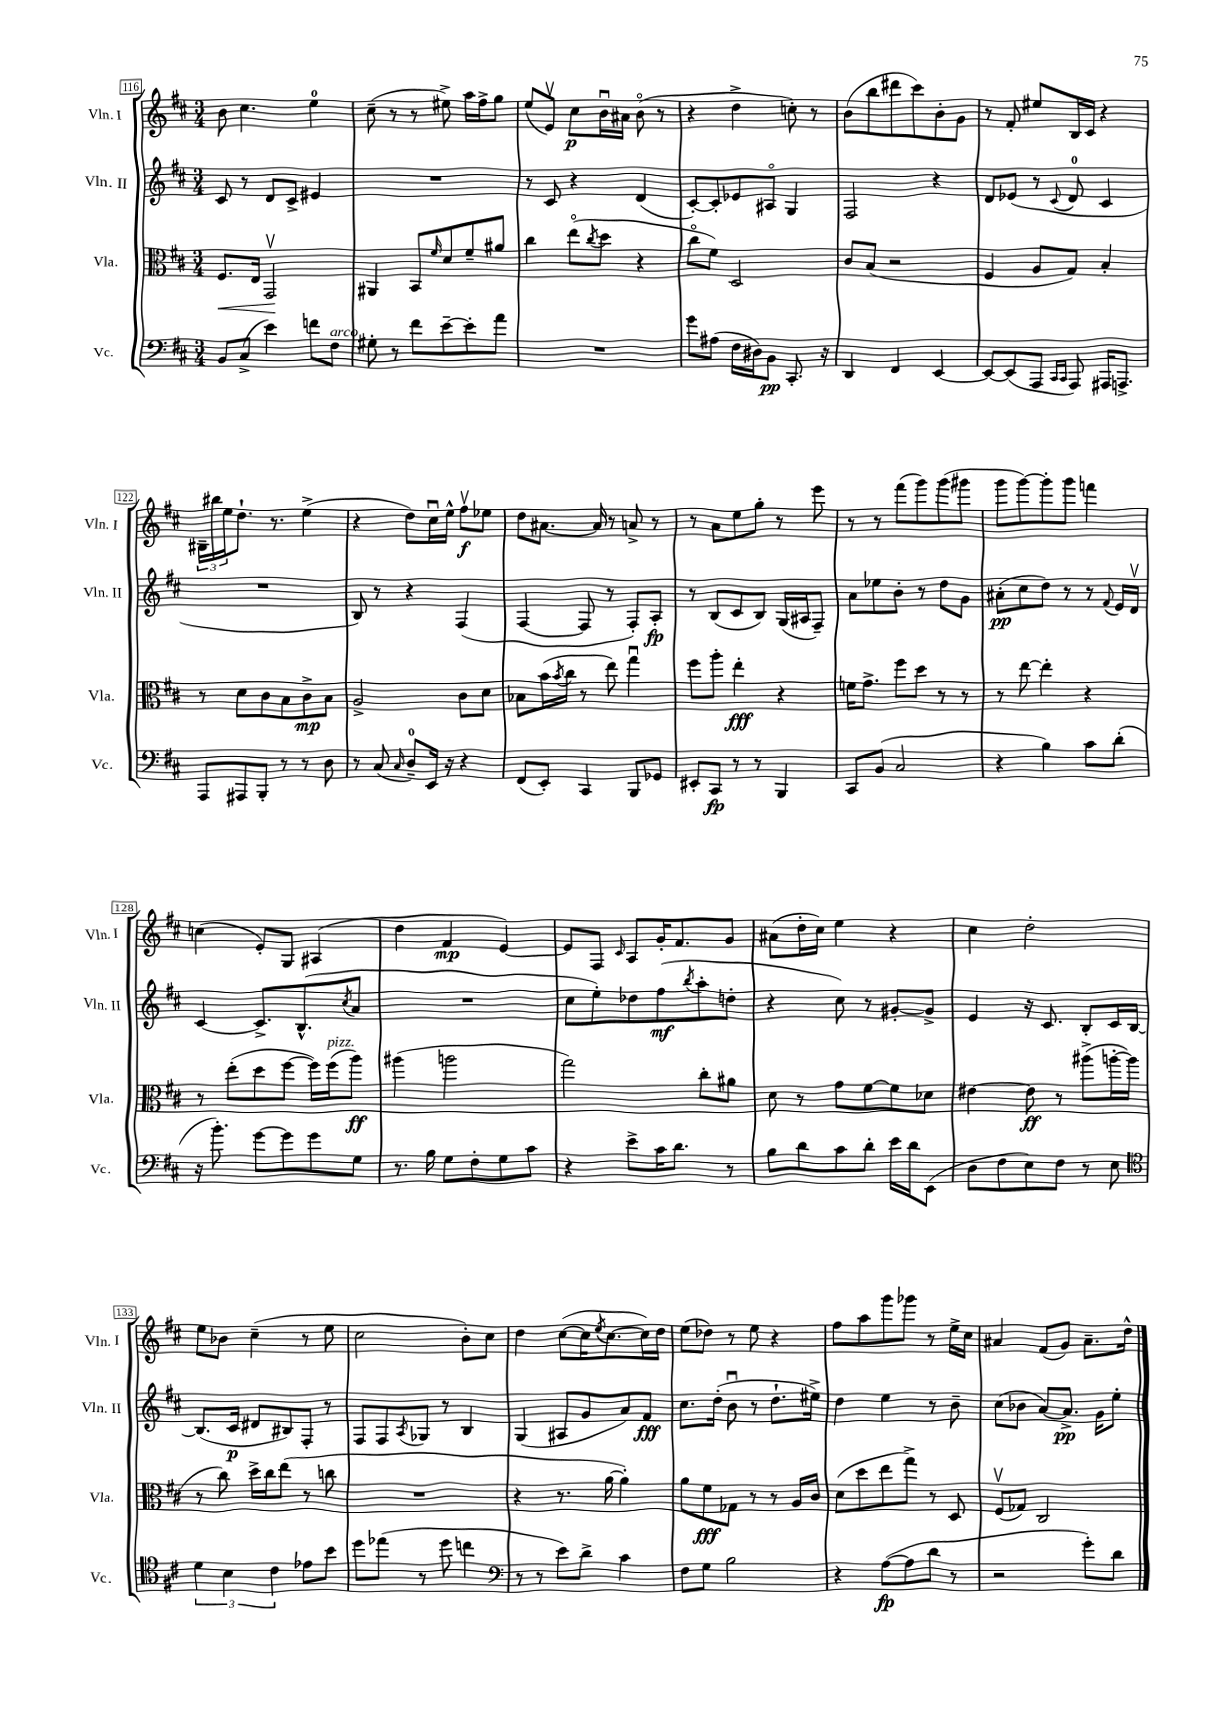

**kern	**dynam	**kern	**dynam	**kern	**dynam	**kern	**dynam
*part4	*part4	*part3	*part3	*part2	*part2	*part1	*part1
*staff4	*staff4	*staff3	*staff3	*staff2	*staff2	*staff1	*staff1
*I"Vc.	*	*I"Vla.	*	*I"Vln. II	*	*I"Vln. I	*
*I'Vc.	*	*I'Vla.	*	*I'Vln. II	*	*I'Vln. I	*
*clefF4	*	*clefC3	*	*clefG2	*	*clefG2	*
*k[f#c#]	*	*k[f#c#]	*	*k[f#c#]	*	*k[f#c#]	*
*M3/4	*	*M3/4	*	*M3/4	*	*M3/4	*
=116	=116	=116	=116	=116	=116	=116	=116
!	!	!	!LO:HP:b	!	!	!	!
8BB/L	.	8.F#/L	<	8c#/	.	8b\	.
(8C#^/J	.	.	.	8r	.	4.cc#\	.
.	.	16E/Jk	.	.	.	.	.
4e\)	.	2GGv/	.	8d/L	.	.	.
.	.	.	.	8c#^/J	.	.	.
8fn\L	.	.	.	4e#X/	.	4ee\	.
!LO:TX:a:i:t=arco	!	!	!	!	!	!	!
8F#\J	.	.	.	.	.	.	.
.	.	.	[	.	.	.	.
=117	=117	=117	=117	=117	=117	=117	=117
8G#X'\	.	4AA#X/	.	2.r	.	(8cc#~\	.
8r	.	.	.	.	.	8r	.
8f#\L	.	8BB/L	.	.	.	8r	.
.	.	16qqf#/	.	.	.	.	.
[8e~\	.	8d/	.	.	.	8ee#X^\)	.
8e'\]	.	8f#~/	.	.	.	16aa\LL	.
.	.	.	.	.	.	16ff#^\J	.
8a\J	.	8a#X/J	.	.	.	8gg\J	.
=118	=118	=118	=118	=118	=118	=118	=118
2.r	.	4cc#\	.	8r	.	(8ee/L	.
.	.	.	.	8c#/	.	8ev/J)	.
.	.	(8ee\L	.	4r	.	8cc#\L	p
.	.	8qcc#/	.	.	.	.	.
.	.	8dd\J	.	.	.	16bu\L	.
.	.	.	.	.	.	16a#X\JJ	.
.	.	4r	.	(4d/	.	(8b\	.
.	.	.	.	.	.	8r	.
=119	=119	=119	=119	=119	=119	=119	=119
8g\L	.	8cc#\L	.	[8c#'/L)	.	4r	.
(8A#X\J	.	8f#\J)	.	8c#'/]	.	.	.
16F#\LL	.	2D/	.	8e-X/	.	4dd^\	.
16D#X\J)	.	.	.	.	.	.	.
8BB\J	pp	.	.	8A#X/J	.	.	.
8.CC#'/	.	.	.	4G/	.	8ccn'\)	.
.	.	.	.	.	.	8r	.
16r	.	.	.	.	.	.	.
=120	=120	=120	=120	=120	=120	=120	=120
4DD/	.	8c#/L	.	2F#/	.	(8b\L	.
.	.	(8B/J	.	.	.	8bb\	.
4FF#/	.	2r	.	.	.	8ddd#X\	.
.	.	.	.	.	.	8ccc#\)	.
[4EE/	.	.	.	4r	.	8b'\	.
.	.	.	.	.	.	8g\J	.
=121	=121	=121	=121	=121	=121	=121	=121
8EE/L_	.	4F#/	.	8d/L	.	8r	.
(8EE/]	.	.	.	(8e-X/J	.	8f#'/	.
8AAA/J	.	8A/L	.	8r	.	8ee#X/L	.
16qqCC#/LL	.	.	.	.	.	.	.
16qqCC#/JJ	.	.	.	8qqc#/	.	.	.
8AAA/)	.	8G/J)	.	8d/	.	16B/L	.
.	.	.	.	.	.	16c#/JJ	.
16AAA#X/KL	.	4B'/	.	4c#/	.	4r	.
8.AAAn^/J	.	.	.	.	.	.	.
!!LO:LB:g=z
=122	=122	=122	=122	=122	=122	=122	=122
8AAA/L	.	8r	.	2.r	.	24B#X~\LL	.
.	.	.	.	.	.	24bb#X\	.
.	.	.	.	.	.	24ee\J	.
8AAA#X/	.	8d\L	.	.	.	8.dd`\J	.
8BBB'/J	.	8c#\	.	.	.	.	.
.	.	.	.	.	.	8.r	.
8r	.	8B\	.	.	.	.	.
8r	.	8c#^\	mp	.	.	(4ee^\	.
8D\	.	8B\J	.	.	.	.	.
=123	=123	=123	=123	=123	=123	=123	=123
8r	.	2A^/	.	8B/)	.	4r	.
(8C#/	.	.	.	8r	.	.	.
16qqC#/	.	.	.	.	.	.	.
8D~/L)	.	.	.	4r	.	8dd\L)	.
16EE/Jk	.	.	.	.	.	16cc#u\L	.
16r	.	.	.	.	.	16ee^^\JJ	.
4r	.	8c#\L	.	(4F#/	.	8ff#v\L	f
.	.	8d\J	.	.	.	8ee-X\J	.
=124	=124	=124	=124	=124	=124	=124	=124
(8FF#/L	.	8B-X\L	.	[4F#/	.	8dd\L	.
8EE'/J)	.	(16b\L	.	.	.	[8.a#X\J	.
.	.	8qb/	.	.	.	.	.
.	.	16cc#\JJ	.	.	.	.	.
4CC#/	.	8r	.	8F#/]	.	.	.
.	.	.	.	.	.	16a#/]	.
.	.	8ee\)	.	8r	.	8r	.
8BBB/L	.	4ggu\	.	8F#'/L)	.	8an^/	.
8GG-X/J	.	.	.	8A'/J	fp	8r	.
=125	=125	=125	=125	=125	=125	=125	=125
8EE#X'/L	.	8ff#\L	.	8r	.	8r	.
8CC#/J	fp	8aa'\J	.	(8B/L	.	8a\L	.
8r	.	4ee'\	fff	8c#/	.	8ee\	.
8r	.	.	.	8B/J)	.	8gg'\J	.
4BBB/	.	4r	.	(16G/LL	.	8r	.
.	.	.	.	16A#X/J	.	.	.
.	.	.	.	8F#~/J)	.	8eee\	.
=126	=126	=126	=126	=126	=126	=126	=126
8CC#/L	.	16fn\KL	.	8a\L	.	8r	.
.	.	8.g^\J	.	.	.	.	.
(8BB/J	.	.	.	8ee-X\	.	8r	.
2C#/	.	8ff#\L	.	8b'\J	.	(8fff#\L	.
.	.	8dd\J	.	8r	.	8ggg\)	.
.	.	8r	.	8dd\L	.	(8ggg\	.
.	.	8r	.	8g\J	.	8ggg#X\J	.
=127	=127	=127	=127	=127	=127	=127	=127
4r	.	8r	.	(8a#X'\L	pp	8ggg\L	.
.	.	[8ee\	.	8cc#\	.	[8ggg\)	.
4B\)	.	4ee'\]	.	8dd\J)	.	8ggg'\]	.
.	.	.	.	8r	.	8ggg\J	.
8c#\L	.	4r	.	8r	.	4fffn\	.
.	.	.	.	8qqf#/	.	.	.
(8d'\J	.	.	.	16e/LL	.	.	.
.	.	.	.	16dv/JJ	.	.	.
!!LO:LB:g=z
=128	=128	=128	=128	=128	=128	=128	=128
16r	.	8r	.	[4c#/	.	(4ccn\	.
8.b'\)	.	.	.	.	.	.	.
.	.	(8ee'\L	.	.	.	.	.
[8g\L	.	8dd\	.	8.c#^/L]	.	8e'/L)	.
8g\]	.	[8ff#\J	.	.	.	8G/J	.
.	.	.	.	(8.B^^/	.	.	.
8g\	.	16ff#\LL])	.	.	.	(4A#X/	.
!	!	!LO:TX:a:i:t=pizz.	!	!	!	!	!
.	.	(16ff#\J	.	.	.	.	.
.	.	.	.	8qcc#/	.	.	.
8G\J	.	8aa\J)	ff	8a/J	.	.	.
=129	=129	=129	=129	=129	=129	=129	=129
8.r	.	(4aa#X\	.	2.r	.	4dd\	.
16B\	.	.	.	.	.	.	.
8G\L	.	2aan\	.	.	.	4f#/	mp
8F#'\	.	.	.	.	.	.	.
8G\	.	.	.	.	.	[4e/)	.
8c#\J	.	.	.	.	.	.	.
=130	=130	=130	=130	=130	=130	=130	=130
4r	.	2gg\)	.	8cc#\L	.	8e/L]	.
.	.	.	.	8ee'\)	.	8F#/J	.
.	.	.	.	.	.	16qqc#/	.
8e^\L	.	.	.	8dd-X\	.	8A/L	.
16c#\K	.	.	.	(8ff#\	mf	16g'/K	.
8.d\J	.	.	.	.	.	8.f#/	.
.	.	.	.	8qbb/	.	.	.
.	.	8cc#'\L	.	8aa'\	.	.	.
8r	.	8a#X\J	.	8ddn'\J	.	8g/J	.
=131	=131	=131	=131	=131	=131	=131	=131
8B\L	.	8d\	.	4r	.	(8a#X\L	.
8d\	.	8r	.	.	.	16dd'\L	.
.	.	.	.	.	.	16cc#\JJ)	.
8c#\	.	8g\L	.	8cc#\)	.	4ee\	.
8d'\J	.	[8f#\	.	8r	.	.	.
16e\LL	.	8f#\]	.	[8g#X'/L	.	4r	.
16d\J	.	.	.	.	.	.	.
(8EE\J	.	8d-X\J	.	8g#^/J]	.	.	.
=132	=132	=132	=132	=132	=132	=132	=132
8D\L	.	[4e#X\	.	4e/	.	4cc#\	.
8F#\	.	.	.	.	.	.	.
8E\)	.	8e#\]	ff	16r	.	2dd'\	.
.	.	.	.	8.c#/	.	.	.
8F#\J	.	8r	.	.	.	.	.
8r	.	(8aa#X^\L	.	8B'/L	.	.	.
8E\	.	[16aan'\L	.	16c#/L	.	.	.
.	.	16aa\JJ]	.	[16B/JJ	.	.	.
!!LO:LB:g=z
=133	=133	=133	=133	=133	=133	=133	=133
*clefC4	*	*	*	*	*	*	*
6d\	.	8r	.	(8.B/L]	.	8ee\L	.
.	.	8cc#\)	.	.	.	8b-X\J	.
6B\	.	.	.	.	.	.	.
.	.	.	.	16c#/Jk	p	.	.
.	.	16dd^\LL	.	8d#X/L	.	(4cc#~\	.
.	.	16cc#\J	.	.	.	.	.
6c#\	.	.	.	.	.	.	.
.	.	(8ee\J	.	8B#X/)	.	.	.
8e-X\L	.	8r	.	8F#'/J	.	8r	.
8b\J	.	8ccn\	.	8r	.	8ee\	.
=134	=134	=134	=134	=134	=134	=134	=134
8dd\L	.	2.r	.	8F#/L	.	2cc#\	.
(8ee-X\J	.	.	.	8F#/	.	.	.
.	.	.	.	8qA/	.	.	.
8r	.	.	.	8G-X/J	.	.	.
8dd\	.	.	.	8r	.	.	.
4ccn\	.	.	.	4B/	.	8b'\L)	.
.	.	.	.	.	.	8cc#\J	.
=135	=135	=135	=135	=135	=135	=135	=135
*clefF4	*	*	*	*	*	*	*
8r	.	4r	.	(4G/	.	4dd\	.
8r	.	.	.	.	.	.	.
8e\L)	.	8.r	.	8A#X/L	.	([8cc#\L	.
8d^\J	.	.	.	8g/	.	16cc#\K]	.
.	.	.	.	.	.	8qee/	.
.	.	[16a\	.	.	.	[8.cc#\	.
4c#\	.	4a'\])	.	8a/)	.	.	.
.	.	.	.	8f#/J	fff	16cc#\L])	.
.	.	.	.	.	.	16dd\JJ	.
=136	=136	=136	=136	=136	=136	=136	=136
8F#\L	.	8a\L	.	8.cc#\L	.	(8ee\L	.
8G\J	.	8f#\	fff	.	.	8dd-X\J)	.
.	.	.	.	(16dd'\Jk	.	.	.
2B\	.	8G-X\J	.	8bu\	.	8r	.
.	.	8r	.	8r	.	8ee\	.
.	.	8r	.	8.dd`\L	.	4r	.
.	.	16A/LL	.	.	.	.	.
.	.	16c#/JJ	.	16ee#X^\Jk)	.	.	.
=137	=137	=137	=137	=137	=137	=137	=137
4r	.	(8d\L	.	4dd\	.	8ff#\L	.
.	.	8dd\	.	.	.	8aa\	.
([8A\L	fp	8ee\	.	4ee\	.	8ggg\	.
8A\]	.	8gg^\J)	.	.	.	8ggg-X\J	.
8d\J	.	8r	.	8r	.	8r	.
8r	.	8D/	.	8b~\	.	16ee^\LL	.
.	.	.	.	.	.	16cc#\JJ	.
=138	=138	=138	=138	=138	=138	=138	=138
2r	.	(8F#v/L	.	(8cc#\L	.	4a#X/	.
.	.	8G-X/J)	.	8b-X\J	.	.	.
.	.	2C#/	.	[8a/L)	.	(8f#/L	.
.	.	.	.	8.a^/J]	pp	8g/J)	.
8g'\L)	.	.	.	.	.	8.a#~\L	.
.	.	.	.	16g\KL	.	.	.
8d\J	.	.	.	8ee'\J	.	.	.
.	.	.	.	.	.	16dd^^\Jk	.
==	==	==	==	==	==	==	==
*-	*-	*-	*-	*-	*-	*-	*-
